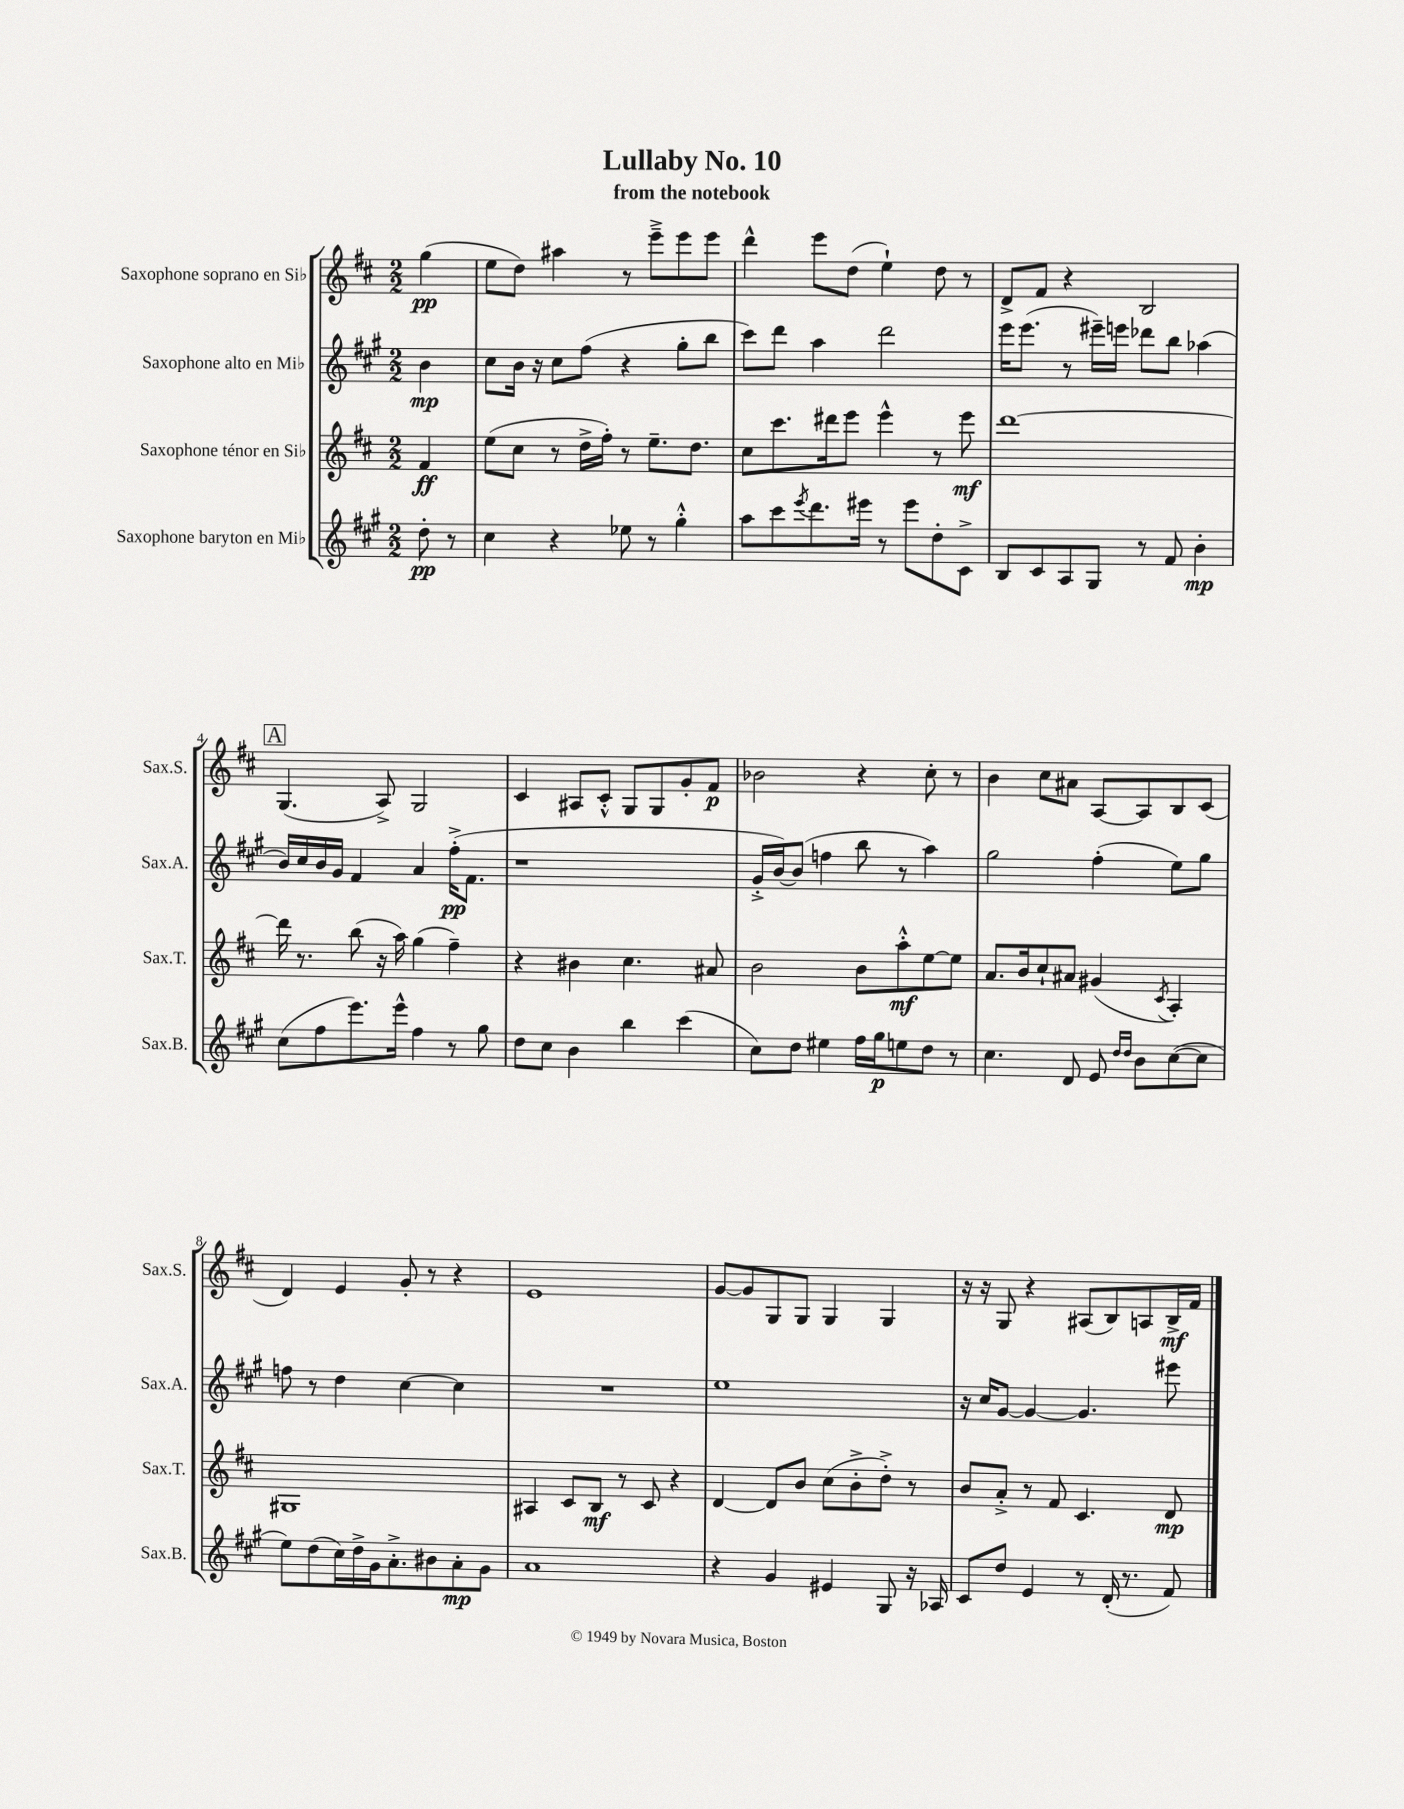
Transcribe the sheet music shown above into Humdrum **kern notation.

**kern	**dynam	**kern	**dynam	**kern	**dynam	**kern	**dynam
*part4	*part4	*part3	*part3	*part2	*part2	*part1	*part1
*staff4	*staff4	*staff3	*staff3	*staff2	*staff2	*staff1	*staff1
*I"Saxophone baryton en Mi♭	*	*I"Saxophone ténor en Si♭	*	*I"Saxophone alto en Mi♭	*	*I"Saxophone soprano en Si♭	*
*I'Sax.B.	*	*I'Sax.T.	*	*I'Sax.A.	*	*I'Sax.S.	*
*clefG2	*	*clefG2	*	*clefG2	*	*clefG2	*
*k[f#c#g#]	*	*k[f#c#]	*	*k[f#c#g#]	*	*k[f#c#]	*
*M2/2	*	*M2/2	*	*M2/2	*	*M2/2	*
=	=	=	=	=	=	=	=
8dd'\	pp	4f#/	ff	4b\	mp	(4gg\	pp
8r	.	.	.	.	.	.	.
=1	=1	=1	=1	=1	=1	=1	=1
4cc#\	.	(8ee\L	.	8cc#\L	.	8ee\L	.
.	.	8cc#\J	.	16b\Jk	.	8dd\J)	.
.	.	.	.	16r	.	.	.
4r	.	8r	.	8cc#\L	.	4aa#X\	.
.	.	16dd^\LL	.	(8ff#\J	.	.	.
.	.	16ff#'\JJ)	.	.	.	.	.
8ee-X\	.	8r	.	4r	.	8r	.
8r	.	8.ee~\L	.	.	.	8eee~^\L	.
4gg#'^^\	.	.	.	8gg#'\L	.	8eee\	.
.	.	8.dd\J	.	.	.	.	.
.	.	.	.	8bb\J	.	8eee\J	.
=2	=2	=2	=2	=2	=2	=2	=2
8aa\L	.	8cc#\L	.	8ccc#\L)	.	4ddd^^\	.
8ccc#\	.	8.ccc#\	.	8ddd\J	.	.	.
8qeee/	.	.	.	.	.	.	.
8.ddd\	.	.	.	4aa\	.	8eee\L	.
.	.	16ddd#X\k	.	.	.	.	.
.	.	8eee\J	.	.	.	(8dd\J	.
16eee#X\Jk	.	.	.	.	.	.	.
8r	.	4eee^^\	.	2ddd\	.	4ee`\)	.
8eee#\L	.	.	.	.	.	.	.
8dd'\	.	8r	.	.	.	8dd\	.
8c#^\J	.	8eee\	mf	.	.	8r	.
=3	=3	=3	=3	=3	=3	=3	=3
8B/L	.	[1ddd	.	16eee\KL	.	8d^/L	.
.	.	.	.	(8.eee\J	.	.	.
8c#/	.	.	.	.	.	8f#/J	.
8A/	.	.	.	8r	.	4r	.
8G#/J	.	.	.	16eee#X~\LL)	.	.	.
.	.	.	.	16eeen\JJ	.	.	.
8r	.	.	.	8ddd-X\L	.	2B/	.
8f#/	.	.	.	8bb\J	.	.	.
4b'\	mp	.	.	(4aa-X\	.	.	.
!!LO:LB:g=z
!!LO:REH:place=s1:t=A
=4	=4	=4	=4	=4	=4	=4	=4
(8cc#\L	.	16ddd\]	.	16b/LL)	.	(4.G/	.
.	.	8.r	.	16cc#/	.	.	.
8ff#\	.	.	.	16b/	.	.	.
.	.	.	.	16g#/JJ	.	.	.
8.eee\)	.	(8bb\	.	4f#/	.	.	.
.	.	16r	.	.	.	8A^/)	.
16eee^^\Jk	.	16aa\)	.	.	.	.	.
4ff#\	.	(4gg\	.	4a/	.	2G/	.
8r	.	4ff#~\)	.	(16ff#'^\KL	pp	.	.
.	.	.	.	8.f#\J	.	.	.
8gg#\	.	.	.	.	.	.	.
=5	=5	=5	=5	=5	=5	=5	=5
8dd\L	.	4r	.	1r	.	4c#/	.
8cc#\J	.	.	.	.	.	.	.
4b\	.	4b#X\	.	.	.	8A#X/L	.
.	.	.	.	.	.	8c#'^^/J	.
4bb\	.	4.cc#\	.	.	.	8G/L	.
.	.	.	.	.	.	8G/	.
(4ccc#\	.	.	.	.	.	8g'/	.
.	.	8a#X/	.	.	.	8f#/J	p
=6	=6	=6	=6	=6	=6	=6	=6
8cc#\L)	.	2b\	.	16g#'^/LL	.	2b-X\	.
.	.	.	.	[16b/J)	.	.	.
8dd\J	.	.	.	(8b/J]	.	.	.
4ee#X\	.	.	.	4ffn\	.	.	.
16ff#\LL	.	8b\L	.	8bb\	.	4r	.
16gg#\J	p	.	.	.	.	.	.
8een\	.	8aa'^^\	mf	8r	.	.	.
8dd\J	.	[8ee\	.	4aa\)	.	8cc#'\	.
8r	.	8ee\J]	.	.	.	8r	.
=7	=7	=7	=7	=7	=7	=7	=7
4.cc#\	.	8.a/L	.	2gg#\	.	4b\	.
.	.	16b/k	.	.	.	.	.
.	.	8cc#`/	.	.	.	8cc#\L	.
8d/	.	8a#X/J	.	.	.	8a#X\J	.
8e/	.	(4g#X/	.	(4ff#'\	.	[8A/L	.
16qqdd/LL	.	.	.	.	.	.	.
16qqdd/JJ	.	.	.	.	.	.	.
8b\L	.	.	.	.	.	8A/]	.
.	.	8qc#/	.	.	.	.	.
([8cc#\	.	4A'/)	.	8ee\L)	.	8B/	.
8cc#\J]	.	.	.	8gg#\J	.	(8c#/J	.
!!LO:LB:g=z
=8	=8	=8	=8	=8	=8	=8	=8
8ee\L)	.	1G#X	.	8ffn\	.	4d/)	.
(8dd\	.	.	.	8r	.	.	.
16cc#\L)	.	.	.	4dd\	.	4e/	.
16dd^\	.	.	.	.	.	.	.
16g#\J	.	.	.	.	.	.	.
8.a'^\	.	.	.	.	.	.	.
.	.	.	.	[4cc#\	.	8g'/	.
8b#X\	.	.	.	.	.	8r	.
8a'\	mp	.	.	4cc#\]	.	4r	.
8g#\J	.	.	.	.	.	.	.
=9	=9	=9	=9	=9	=9	=9	=9
1a	.	4A#X/	.	1r	.	1e	.
.	.	8c#/L	.	.	.	.	.
.	.	8B/J	mf	.	.	.	.
.	.	8r	.	.	.	.	.
.	.	8c#/	.	.	.	.	.
.	.	4r	.	.	.	.	.
=10	=10	=10	=10	=10	=10	=10	=10
4r	.	[4d/	.	1ee	.	[8g/L	.
.	.	.	.	.	.	8g/]	.
4g#/	.	8d/L]	.	.	.	8G/	.
.	.	8b/J	.	.	.	8G/J	.
4e#X/	.	(8cc#\L	.	.	.	4G/	.
.	.	8b'^\	.	.	.	.	.
8G#/	.	8dd'^\J)	.	.	.	4G/	.
16r	.	8r	.	.	.	.	.
16A-X/	.	.	.	.	.	.	.
=11	=11	=11	=11	=11	=11	=11	=11
8c#/L	.	8b/L	.	16r	.	16r	.
.	.	.	.	16cc#/KL	.	16r	.
8dd/J	.	8a'^/J	.	[8g#/J	.	8G/	.
4e/	.	8r	.	4g#/_	.	4r	.
.	.	8f#/	.	.	.	.	.
8r	.	4.c#/	.	4.g#/]	.	(8A#X/L	.
(16d'/	.	.	.	.	.	8B/)	.
8.r	.	.	.	.	.	.	.
.	.	.	.	.	.	8An/	.
8f#/)	.	8d/	mp	8eee#X\	.	16B^/L	mf
.	.	.	.	.	.	16f#/JJ	.
==	==	==	==	==	==	==	==
*-	*-	*-	*-	*-	*-	*-	*-
